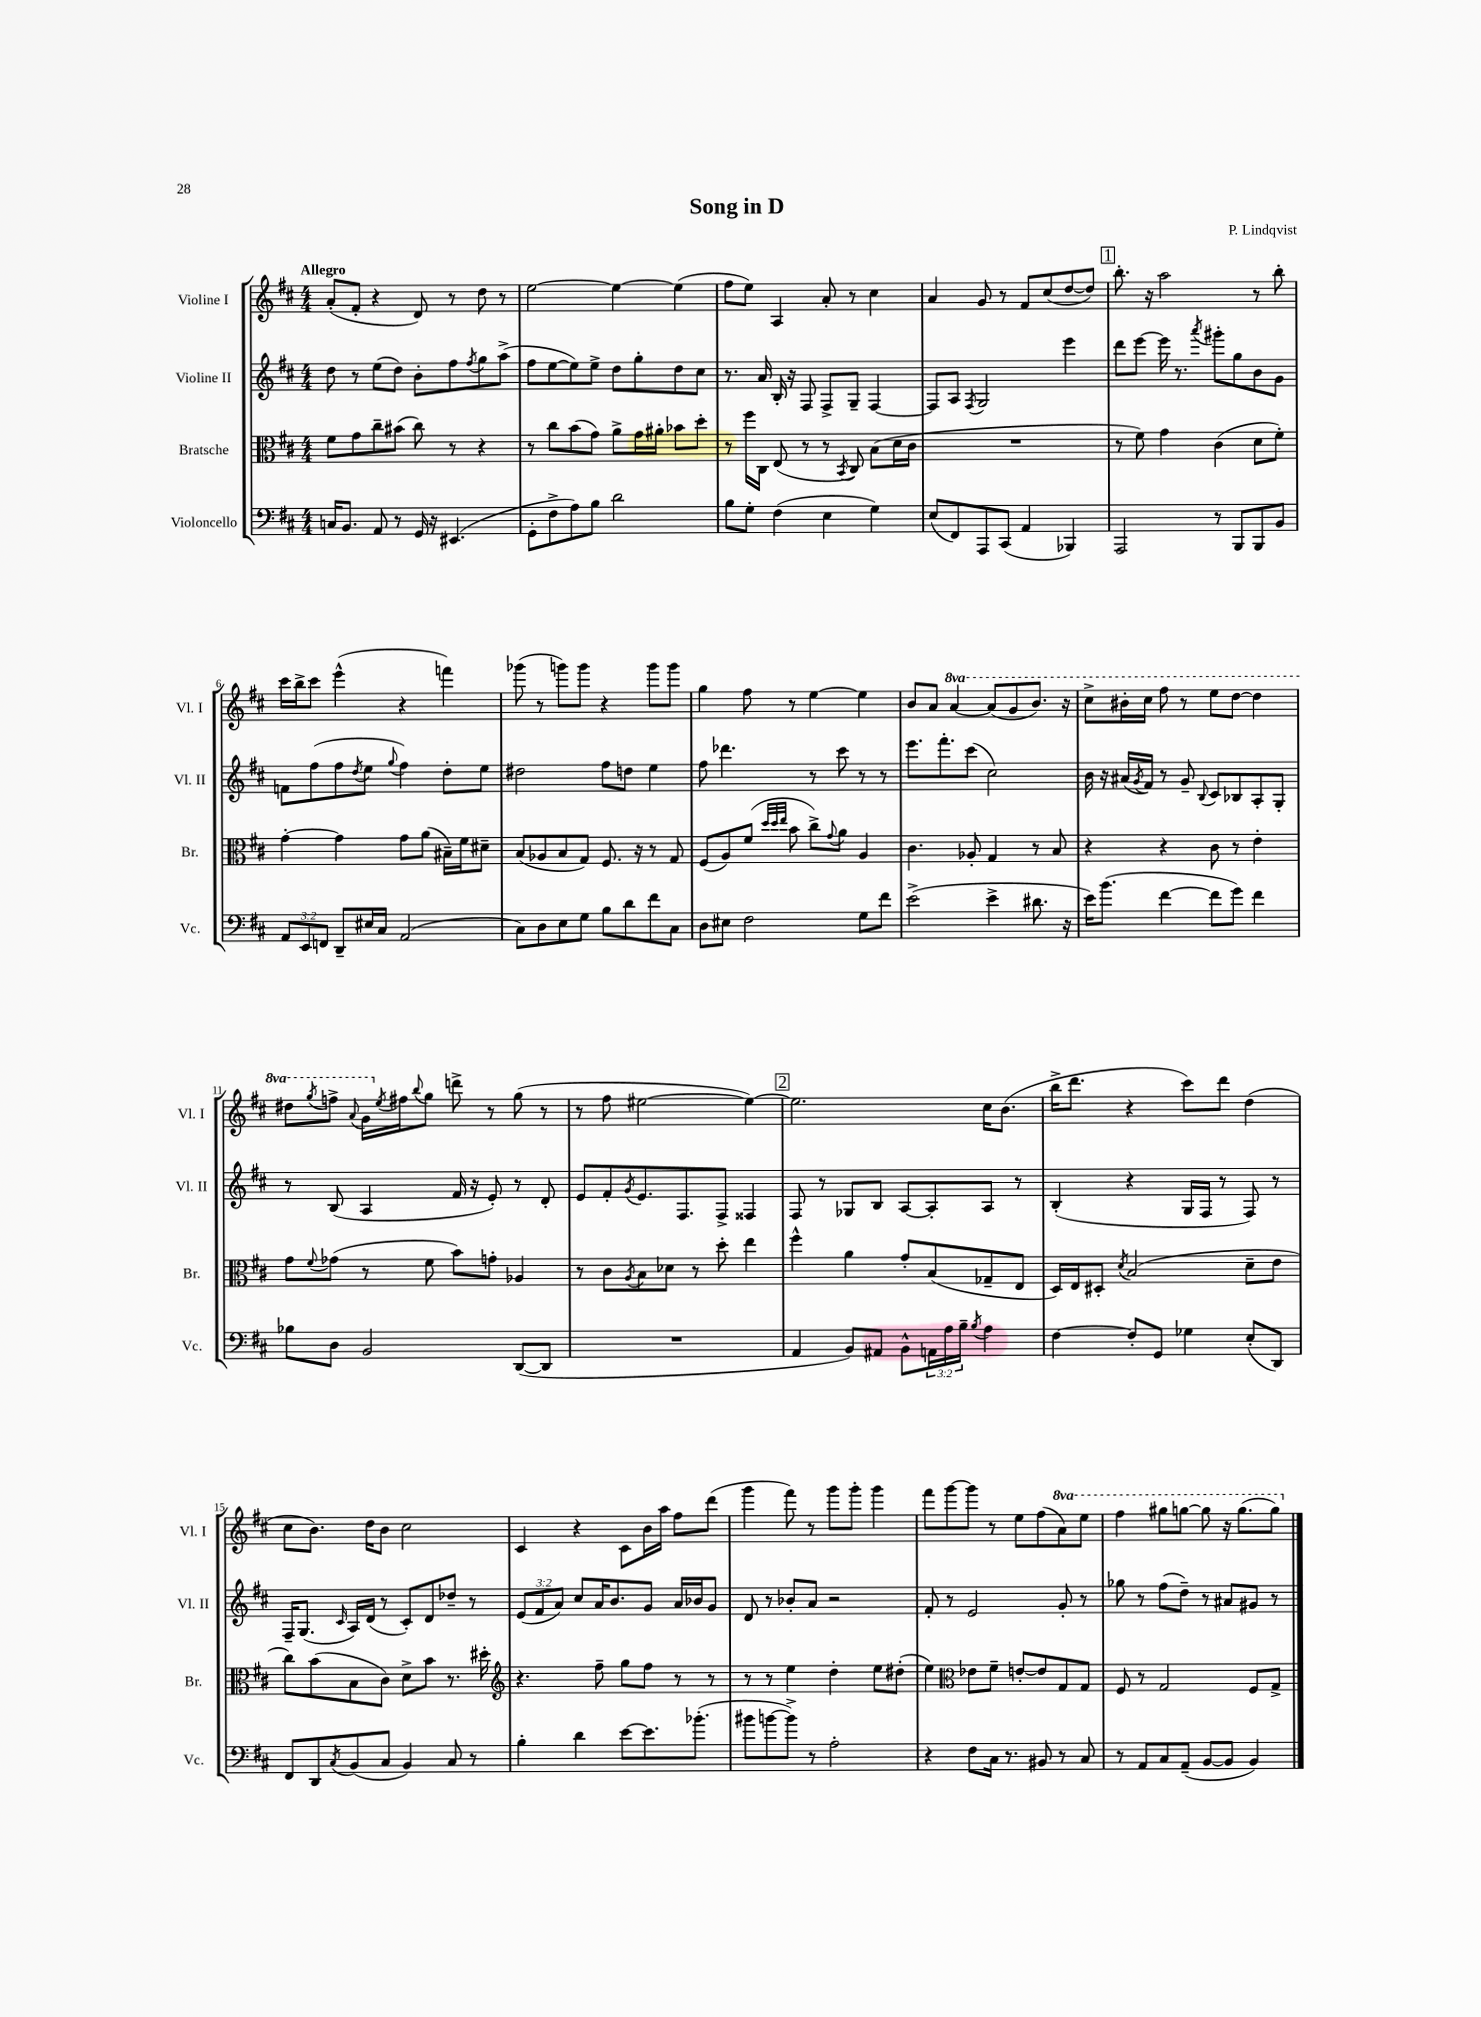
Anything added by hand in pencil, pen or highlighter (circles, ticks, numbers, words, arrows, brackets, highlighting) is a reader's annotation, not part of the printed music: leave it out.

**kern	**kern	**kern	**kern
*staff4	*staff3	*staff2	*staff1
*clefF4	*clefC3	*clefG2	*clefG2
*k[f#c#]	*k[f#c#]	*k[f#c#]	*k[f#c#]
*M4/4	*M4/4	*M4/4	*M4/4
16C	8f#	8dd	(8a'
8.BB	.	.	.
.	8g	8r	8f#'
8AA	8cc#~	(8ee	4r
8r	(8b#	8dd)	.
16GG	8cc#)	8b'	8d)
16r	.	.	.
(4.EE#	8r	8ff#	8r
.	.	8qff#	.
.	4r	8gg	8dd
.	.	(8aa^	8r
=	=	=	=
8GG'	8r	8ff#	[2ee
8F#^	8cc#	[8ee	.
8A)	(8b	8ee])	.
8B	8g)	8ee^	.
2d	8a^	8dd	4ee_
.	16g	8gg'	.
.	16a#'	.	.
.	8b-	8dd	(4ee]
.	8dd'	8cc#	.
=	=	=	=
8B	8r	8.r	8ff#
8G'	16ff#	.	8ee)
.	16C#	16a	.
(4F#	(8E	16B'	4A
.	.	16r	.
.	8r	8F#	.
4E	8r	8F#^	8a'
.	8qBB	.	.
.	8C#)	8G~	8r
4G)	(8B	[4F#	4cc#
.	16d	.	.
.	16c#	.	.
=	=	=	=
(8E	1r	8F#]	4a
8FF#)	.	8A	.
.	.	8qF#	.
8AAA	.	2G	8g
(8CC#	.	.	8r
4AA	.	.	8f#
.	.	.	(8cc#
4BBB-)	.	4eee	[8dd
.	.	.	8dd])
=	=	=	=
2AAA	8r	8ddd	8.bb'
.	8f#)	[8eee	.
.	.	.	16r
.	4g	16eee]	2aa
.	.	8.r	.
.	.	8qaaa	.
8r	(4c#	8ggg#'	.
8BBB	.	8gg	.
8BBB	8d	8b	8r
8BB	8f#')	8g	8bb'
=	=	=	=
12AA	[4g'	8f	16ccc#
.	.	.	16bb^
12EE	.	.	.
.	.	(8ff#	8ccc#
12FF	.	.	.
8DD~	4g]	8ff#	(4eee^^
.	.	8qdd	.
16E#	.	8ee	.
16C#	.	.	.
.	.	8qqgg	.
(2AA	8g	4ff#)	4r
.	(8a	.	.
.	16B#~)	8dd'	4fff)
.	16f#	.	.
.	8d#~	8ee	.
=	=	=	=
8C#)	(8B	2dd#	(8ggg-
8D	8A-	.	8r
8E	8B	.	8ggg)
8G	8G)	.	8ggg
8B	8.F#	8ff#	4r
8d	.	8dd	.
.	16r	.	.
8f#	8r	4ee	8ggg
8C#	8G	.	8ggg
=	=	=	=
8D	(8F#	8ff#	4gg
8E#	8A)	4.ddd-	.
2F#	(8f#	.	8ff#
.	32qqdd	.	.
.	32qqdd	.	.
.	32qqee	.	.
.	8b	.	8r
.	8cc#^)	8r	[4ee
.	8qqg	.	.
.	8a	8ccc#	.
8G	4A	8r	4ee]
8f#	.	8r	.
=	=	=	=
(2e^	4.c#	8.eee	8b
.	.	.	8a
.	.	8.fff#'	.
.	.	.	[4aa
.	8A-'	(8ccc#	.
4e^	4G	2cc#)	(8aa]
.	.	.	8gg
8.d#	8r	.	8.bb)
.	8B	.	.
16r	.	.	16r
=	=	=	=
16e)	4r	16b	8ccc#^
(8.b	.	16r	.
.	.	(16a#	16bb#'
.	.	8qg	.
.	.	16f#)	16ccc#
[4f#	4r	8r	8fff#
.	.	8g~	8r
.	.	8qqB	.
8f#]	8c#	8c#	8eee
8g)	8r	8B-	[8ddd
4f#	4e'	8A'	4ddd]
.	.	8G'	.
=	=	=	=
8B-	8g	8r	8ddd#
.	8qqf#	.	8qggg
8D	(8g-	(8B	8fff^
.	.	.	8qqaa
2BB	8r	4A	16gg
.	.	.	8qee
.	.	.	16ff#
.	.	.	8qqbb
.	8f#	.	8gg
.	8b)	16f#	8ddd^
.	.	16r	.
.	8g'	8e')	8r
([8DD	4A-	8r	(8gg
8DD]	.	8d'	8r
=	=	=	=
1r	8r	8e	8r
.	8c#	8f#'	8ff#
.	8qA	8qg	.
.	8B	8.e	[2ee#
.	8d-	.	.
.	.	8.F#	.
.	8r	.	.
.	8dd'	8F#^	.
.	4ee	4F##	4ee#_)
=	=	=	=
4AA	4ff#^^	8F#	2.ee#]
.	.	8r	.
8BB)	4a	8G-	.
8AA#	.	8B	.
8BB^^	8g'	[8A	.
24AA	(8B	8A']	.
24A	.	.	.
24B~	.	.	.
8qB	.	.	.
4A	8G-~	8A	16cc#
.	.	.	(8.b
.	8E	8r	.
=	=	=	=
[4F#	16D)	(4B'	16bb^
.	16E	.	8.ddd
.	8D#'	.	.
.	8qd	.	.
8F#']	(2B	4r	4r
8GG	.	.	.
4G-	.	16G	8ccc#)
.	.	16F#	.
.	.	8r	8ddd
(8E'	8d~	8F#)	(4dd
8DD)	8e	8r	.
=	=	=	=
8FF#	8cc#)	16F#~	8cc#
.	.	(8.G	.
8DD	(8b	.	8.b)
8qC#	.	16qqc#	.
(8BB	8B	16A)	.
.	.	(16d	16dd
8C#	8c#)	8r	8b
4BB)	8d^	8c#')	2cc#
.	8b	8d	.
8C#	8.r	8dd-~	.
8r	.	8r	.
.	16dd#'	.	.
=	=	=	=
*	*clefG2	*	*
4B'	4.r	(12e	4c#
.	.	12f#	.
.	.	12a)	.
4d	.	8cc#	4r
.	8ff#~	16a	.
.	.	8.b	.
[8e	8gg	.	8c#
8.e]	8ff#	8g	16b
.	.	.	16aa
.	8r	16a	8ff#
(8.b-'	.	16b-	.
.	8r	8g	(8ddd
=	=	=	=
8b#	8r	8d	4ggg
[8b	8r	8r	.
8b^])	4ee	8b-'	8fff#)
8r	.	8a	8r
2A'	4dd'	2r	8ggg
.	.	.	8ggg'
.	8ee	.	4ggg
.	(8dd#'	.	.
=	=	=	=
4r	4ee)	8f#'	8fff#
.	.	8r	[8ggg
*	*clefC3	*	*
8F#	8e-	2e	8ggg]
16C#	8f#~	.	8r
8.r	.	.	.
.	[8e'	.	8ee
8BB#	8e]	.	(8ff#
8r	8G	8g'	8aa)
8C#	8G	8r	8eee
=	=	=	=
8r	8F#	8gg-	4fff#
8AA	8r	8r	.
8C#	2G	(8ff#	8ggg#
(8AA~	.	8dd~)	[8ggg
[8BB	.	8r	8ggg]
8BB]	.	8a#	16r
.	.	.	(8.ggg
4BB)	8F#	8g#	.
.	8G^	8r	8ggg)
==	==	==	==
*-	*-	*-	*-
